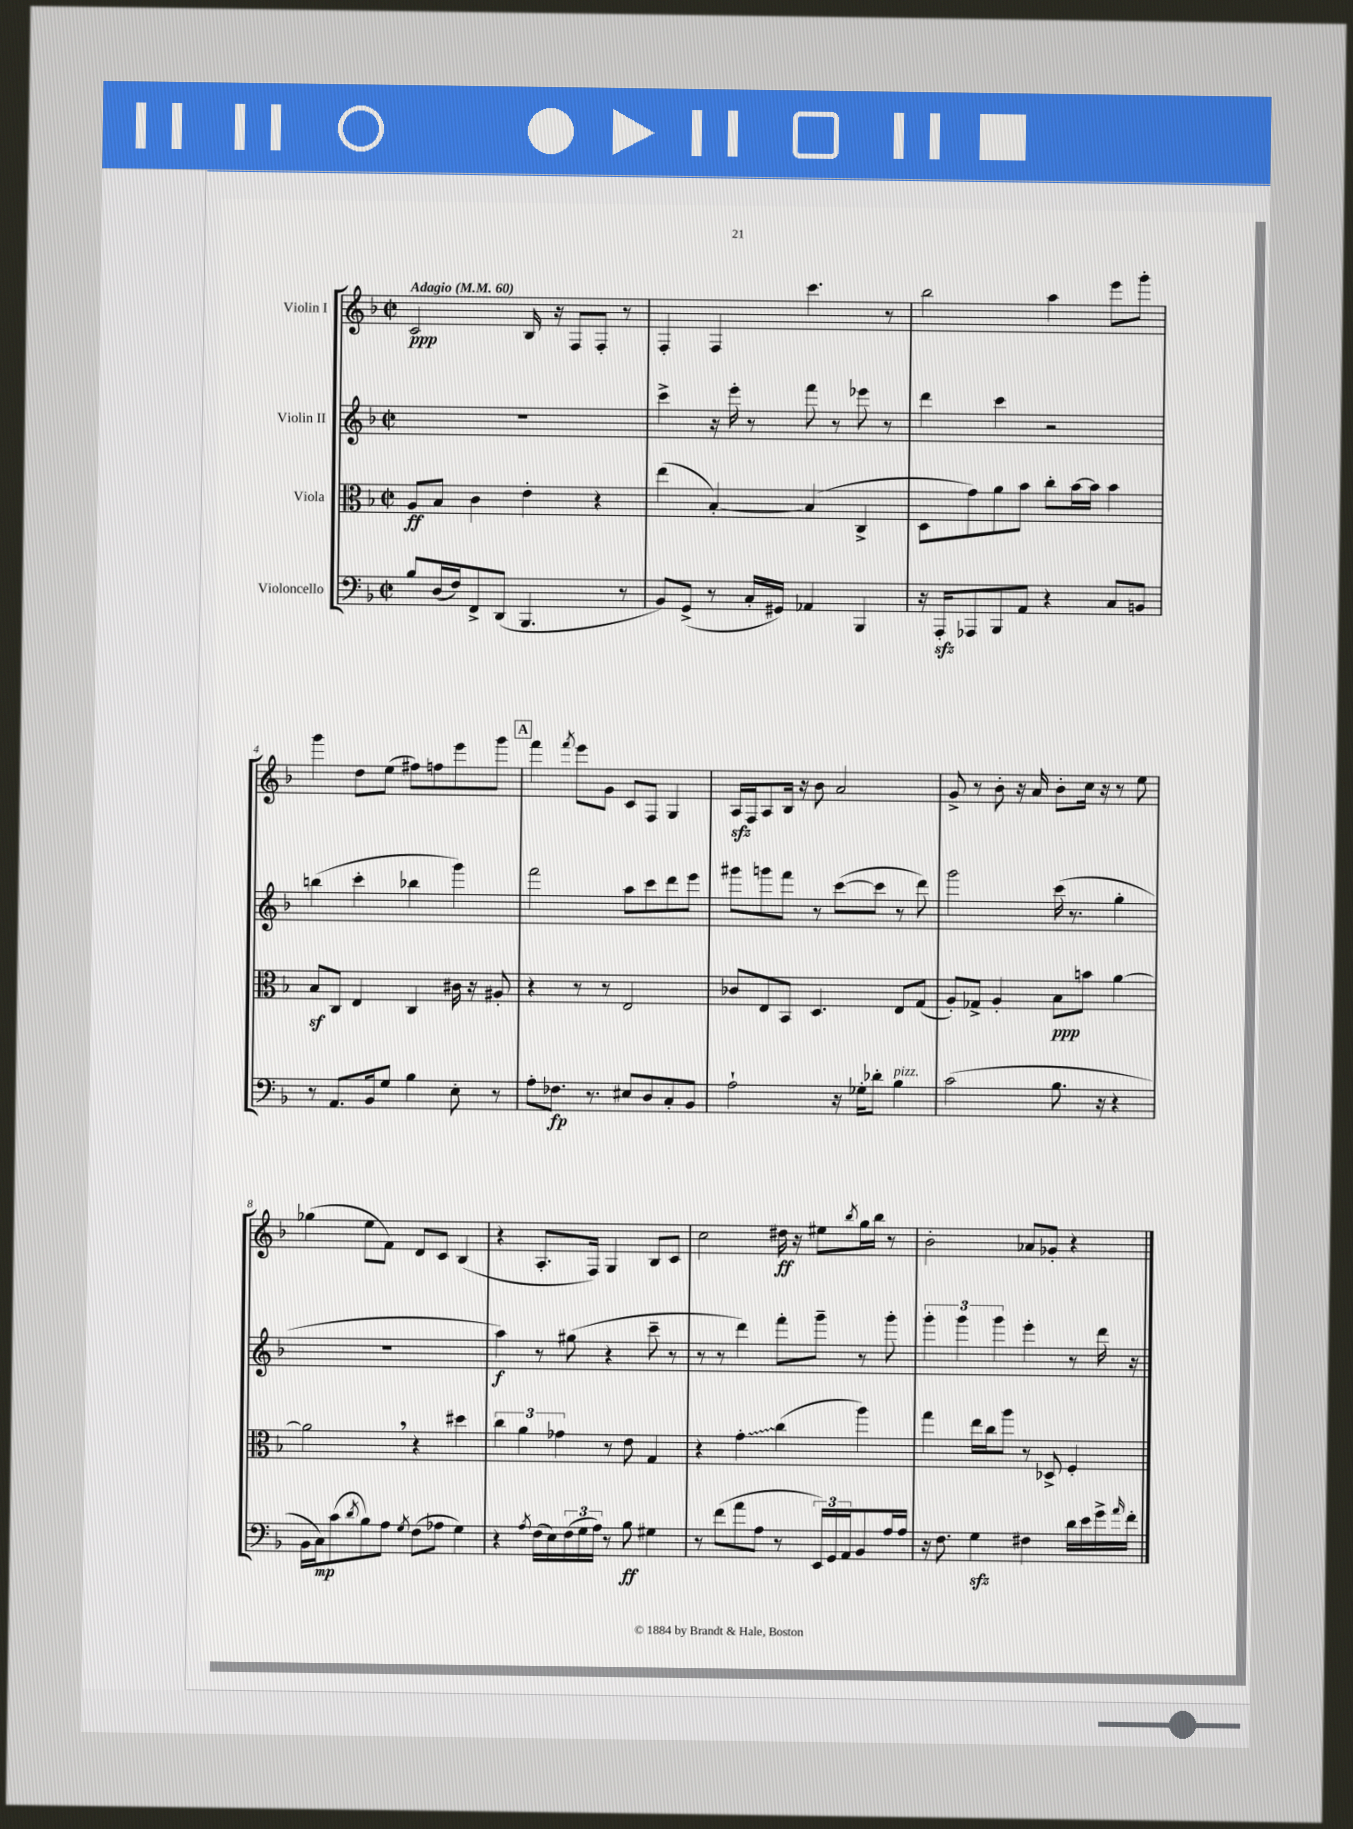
<<
\new StaffGroup <<
\new Staff = "s0" \with { instrumentName = "Violin I" } {
    \clef treble \key f \major \defaultTimeSignature \time 2/2 \tempo "Adagio" 4 = 60
    c'2\ppp bes16 r16 f8 f8-. r8 |
    f4-. f4 c'''4. r8 |
    bes''2 a''4 e'''8 g'''8-. |
    g'''4 d''8 e''8( fis''8) f''8 e'''8 g'''8 |
    \mark \markup { \box "A" } f'''4 \acciaccatura { f'''8 } e'''8 g'8 c'8 f8 g4 |
    a16\sfz f16 a8 bes16 r16 bes'8 a'2 |
    g'8-> r8 bes'8-. r16 a'16 bes'8-. c''16 r16 r8 e''8 |
    ges''4( e''8 f'8) d'8 c'8 bes4( |
    r4 a8.-. f16) g4 bes8 c'8 |
    c''2 dis''16\ff r16 eis''8 \acciaccatura { bes''8 } g''16 bes''16 r8 |
    bes'2-. aes'8 ges'8-. r4 \bar "|." |
}
\new Staff = "s1" \with { instrumentName = "Violin II" } {
    \clef treble \key f \major \defaultTimeSignature \time 2/2
    R1 |
    c'''4-> r16 e'''16-. r8 f'''8 r8 ees'''8 r8 |
    d'''4 c'''4 r2 |
    b''4( c'''4-. bes''4 g'''4) |
    \mark \markup { \box "A" } f'''2 a''8 c'''8 d'''8 e'''8 |
    gis'''8 g'''8 f'''8 r8 c'''8~( c'''8 r8 d'''8) |
    g'''2 c'''16( r8. g''4-. |
    R1 |
    a''4\f) r8 gis''8( r4 c'''8-- r8 |
    r8 r8 d'''4) f'''8-. g'''8-- r8 g'''8-. |
    \tuplet 3/2 { g'''4-. g'''4 g'''4 } e'''4-. r8 d'''16 r16 \bar "|." |
}
\new Staff = "s2" \with { instrumentName = "Viola" } {
    \clef alto \key f \major \defaultTimeSignature \time 2/2
    a8\ff bes8 c'4 e'4-. r4 |
    e''4( bes4~-.) bes4( c4-> |
    d8 g'8) a'8 bes'8 c''8-. bes'16~ bes'16 bes'4 |
    bes8\sf c8 e4 c4 cis'16 r16 ais8-. |
    \mark \markup { \box "A" } r4 r8 r8 e2 |
    ces'8 e8 bes,8 d4. e8 g8( |
    a8-.) ges8-> a4-. bes8\ppp b'8 a'4~ |
    a'2 \breathe r4 dis''4 |
    \tuplet 3/2 { c''4 a'4 ges'4 } r8 e'8 g4 |
    r4 \once \override Glissando.style = #'zigzag g'4-.\glissando c''4( a''4) |
    g''4 e''16 c''16 a''8 r8 des8-> f4-. \bar "|." |
}
\new Staff = "s3" \with { instrumentName = "Violoncello" } {
    \clef bass \key f \major \defaultTimeSignature \time 2/2
    bes8 d16( f16) f,8-> d,8( bes,,4. r8 |
    bes,8) g,8->( r8 c16-. gis,16) aes,4 bes,,4 |
    r16 a,,16-.\sfz aes,,8 bes,,8 a,8 r4 c8 b,8 |
    r8 a,8. bes,16 g8 bes4 e8-. r8 |
    \mark \markup { \box "A" } a8-. fes8.\fp r8. eis8 d8 c8-. bes,8 |
    a2-! r16 ges16-. des'8-. bes4^\markup { \italic "pizz." } |
    c'2( bes8. r16 r4 |
    bes,16 c16\mp) c'8( \acciaccatura { d'8 } bes8) a8 \acciaccatura { g8 } f8( aes8 g4) |
    r4 \acciaccatura { a8 } f16( e16) \tuplet 3/2 { f16( g16 a16) } r8 bes8\ff gis4 |
    r8 f'8( a'8 a8 r8 \tuplet 3/2 { e,16) g,16 a,16 } bes,8 a16 a16 |
    r16 f8. g4\sfz fis4 d'16 e'16 g'16-> \grace { a'16 } f'16-. \bar "|." |
}
>>
>>
